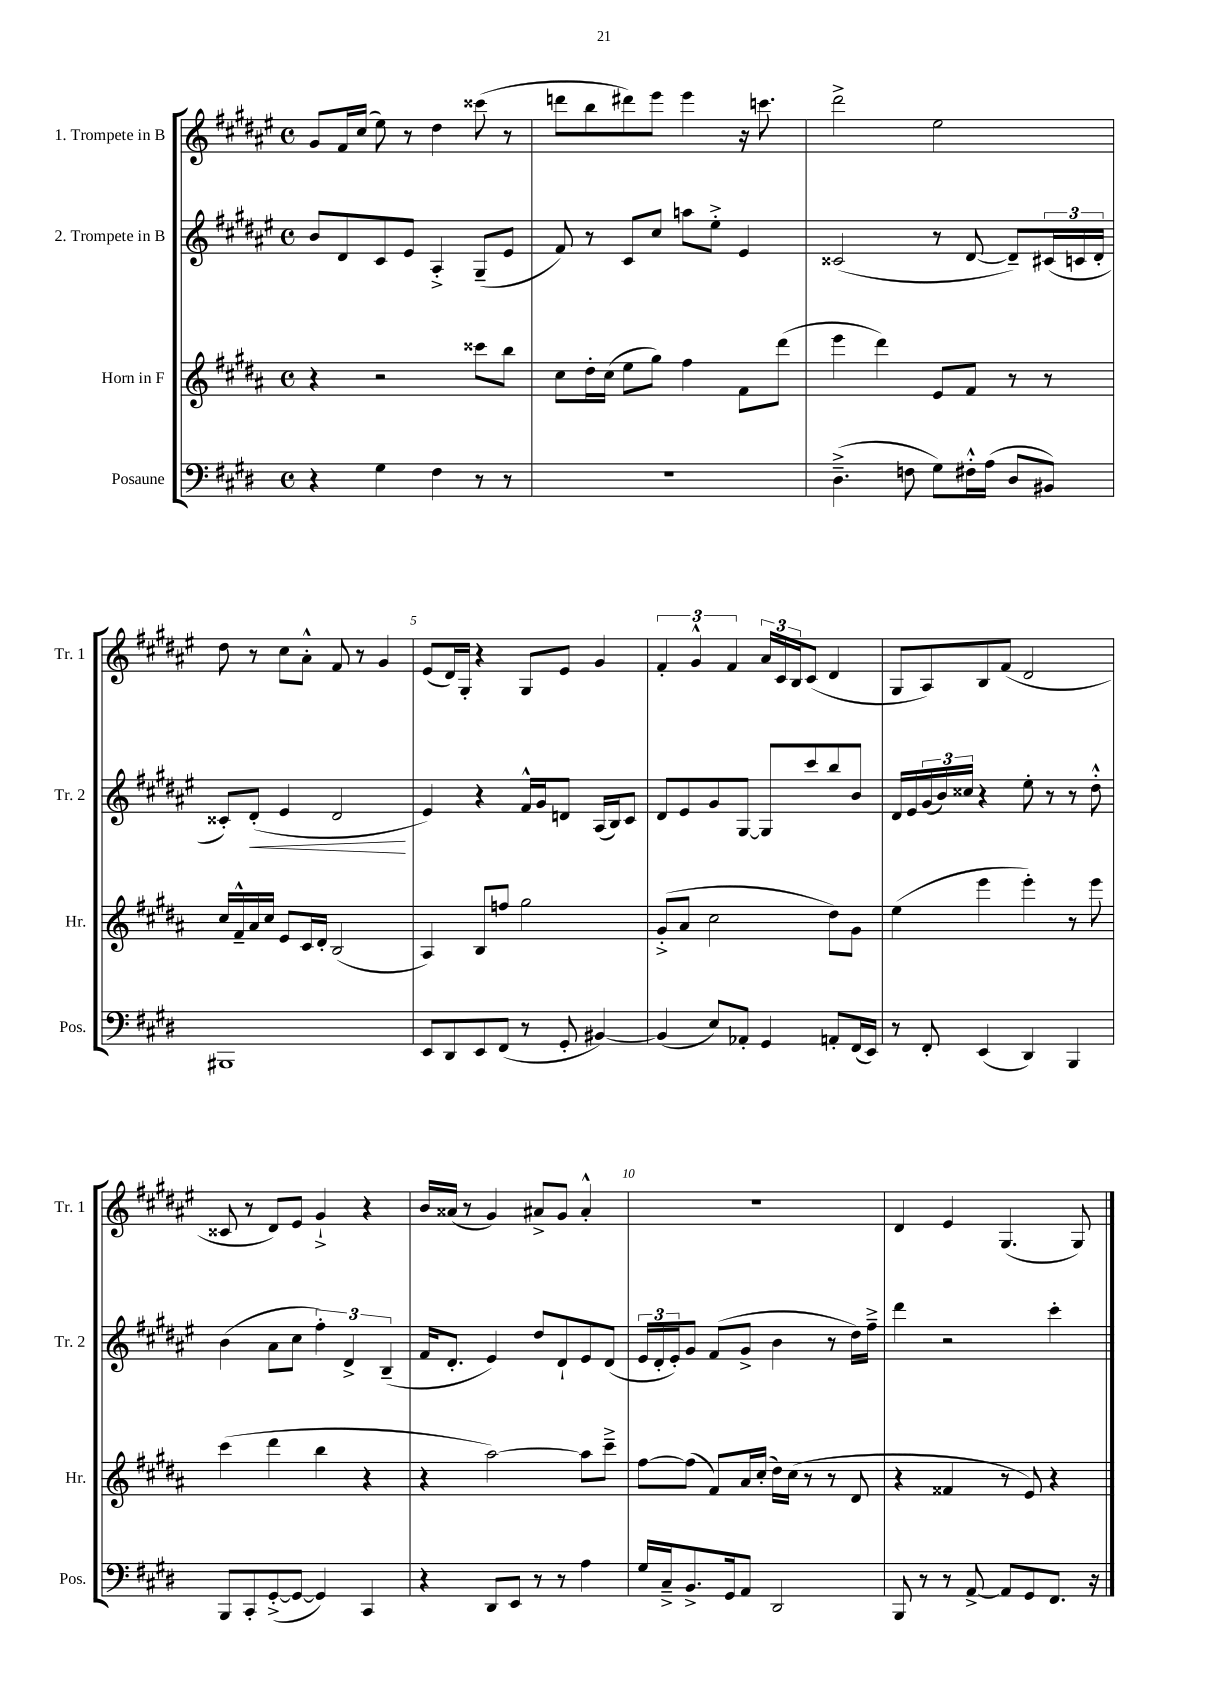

**kern	**kern	**kern	**kern
*staff4	*staff3	*staff2	*staff1
*clefF4	*clefG2	*clefG2	*clefG2
*k[f#c#g#d#]	*k[f#c#g#d#a#]	*k[f#c#g#d#a#e#]	*k[f#c#g#d#a#e#]
*M4/4	*M4/4	*M4/4	*M4/4
*met(c)	*met(c)	*met(c)	*met(c)
4r	4r	8b	8g#
.	.	8d#	16f#
.	.	.	(16cc#
4G#	2r	8c#	8ee#)
.	.	8e#	8r
4F#	.	4A#'^	4dd#
8r	8ccc##	(8G#~	(8ccc##
8r	8bb	8e#	8r
=	=	=	=
1r	8cc#	8f#)	8ddd
.	16dd#'	8r	8bb
.	(16cc#	.	.
.	8ee	8c#	8ddd#)
.	8gg#)	8cc#	8eee#
.	4ff#	8aa	4eee#
.	.	8ee#'^	.
.	8f#	4e#	16r
.	.	.	8.ccc
.	(8ddd#	.	.
=	=	=	=
(4.D#~^	4eee	(2c##	2ddd#^
.	4ddd#)	.	.
8F	.	.	.
8G#)	8e	8r	2ee#
16F#'^^	8f#	[8d#	.
(16A	.	.	.
8D#	8r	8d#~])	.
8BB#)	8r	(24c#	.
.	.	24c	.
.	.	24d#'	.
=	=	=	=
1BBB#	16cc#	8c##')	8dd#
.	16f#~^^	.	.
.	16a#	(8d#'	8r
.	16cc#	.	.
.	8e	4e#	8cc#
.	16c#	.	8a#'^^
.	16d#'	.	.
.	(2B	2d#	8f#
.	.	.	8r
.	.	.	4g#
=	=	=	=
8EE	4A#)	4e#)	(8e#
8DD#	.	.	16d#)
.	.	.	16G#'
8EE	8B	4r	4r
(8FF#	8ff	.	.
8r	2gg#	16f#^^	8G#
.	.	16g#	.
8GG#'	.	8d	8e#
[4BB#)	.	(16A#	4g#
.	.	16B)	.
.	.	8c#	.
=	=	=	=
(4BB#]	(8g#'^	8d#	6f#'
.	8a#	8e#	.
.	.	.	6g#^^
8E)	2cc#	8g#	.
.	.	.	6f#
8AA-'	.	[8G#	.
4GG#	.	8G#]	24a#
.	.	.	24c#
.	.	.	24B
.	.	8ccc#	(8c#
8AA'	8dd#)	8bb	4d#
(16FF#	8g#	8b	.
16EE)	.	.	.
=	=	=	=
8r	(4ee	16d#	8G#
.	.	16e#	.
8FF#'	.	(24g#	8A#)
.	.	24b)	.
.	.	24cc##	.
(4EE	4eee	4r	8B
.	.	.	(8f#
4DD#)	4eee')	8ee#'	2d#
.	.	8r	.
4BBB	8r	8r	.
.	8eee	8dd#'^^	.
=	=	=	=
8BBB	(4ccc#	(4b	8c##
8CC#'	.	.	8r
([8GG#'^	4ddd#	8a#	8d#)
8GG#_	.	8cc#	8e#
4GG#])	4bb	6ff#')	4g#`^
.	.	6d#^	.
4CC#	4r	.	4r
.	.	(6B~	.
=	=	=	=
4r	4r	16f#	16b
.	.	8.d#'	(16a##
.	.	.	8r
8DD#	[2aa#)	4e#)	4g#)
8EE	.	.	.
8r	.	8dd#	8a#^
8r	.	8d#`	8g#
4A	8aa#]	8e#	4a#'^^
.	8ccc#~^	(8d#	.
=	=	=	=
16G#	[8ff#	24e#	1r
.	.	24d#'	.
16C#~^	.	.	.
.	.	24e#')	.
8.BB^	(8ff#]	8g#	.
.	8f#)	(8f#	.
16GG#	.	.	.
8AA	16a#	8g#^	.
.	(16cc#'	.	.
2DD#	16dd#)	4b	.
.	(16cc#	.	.
.	8r	.	.
.	8r	8r	.
.	8d#	16dd#)	.
.	.	16ff#~^	.
=	=	=	=
8BBB	4r	4ddd#	4d#
8r	.	.	.
8r	4f##	2r	4e#
[8AA^	.	.	.
8AA]	8r	.	(4.G#
8GG#	8e)	.	.
8.FF#	4r	4ccc#'	.
.	.	.	8G#)
16r	.	.	.
==	==	==	==
*-	*-	*-	*-
